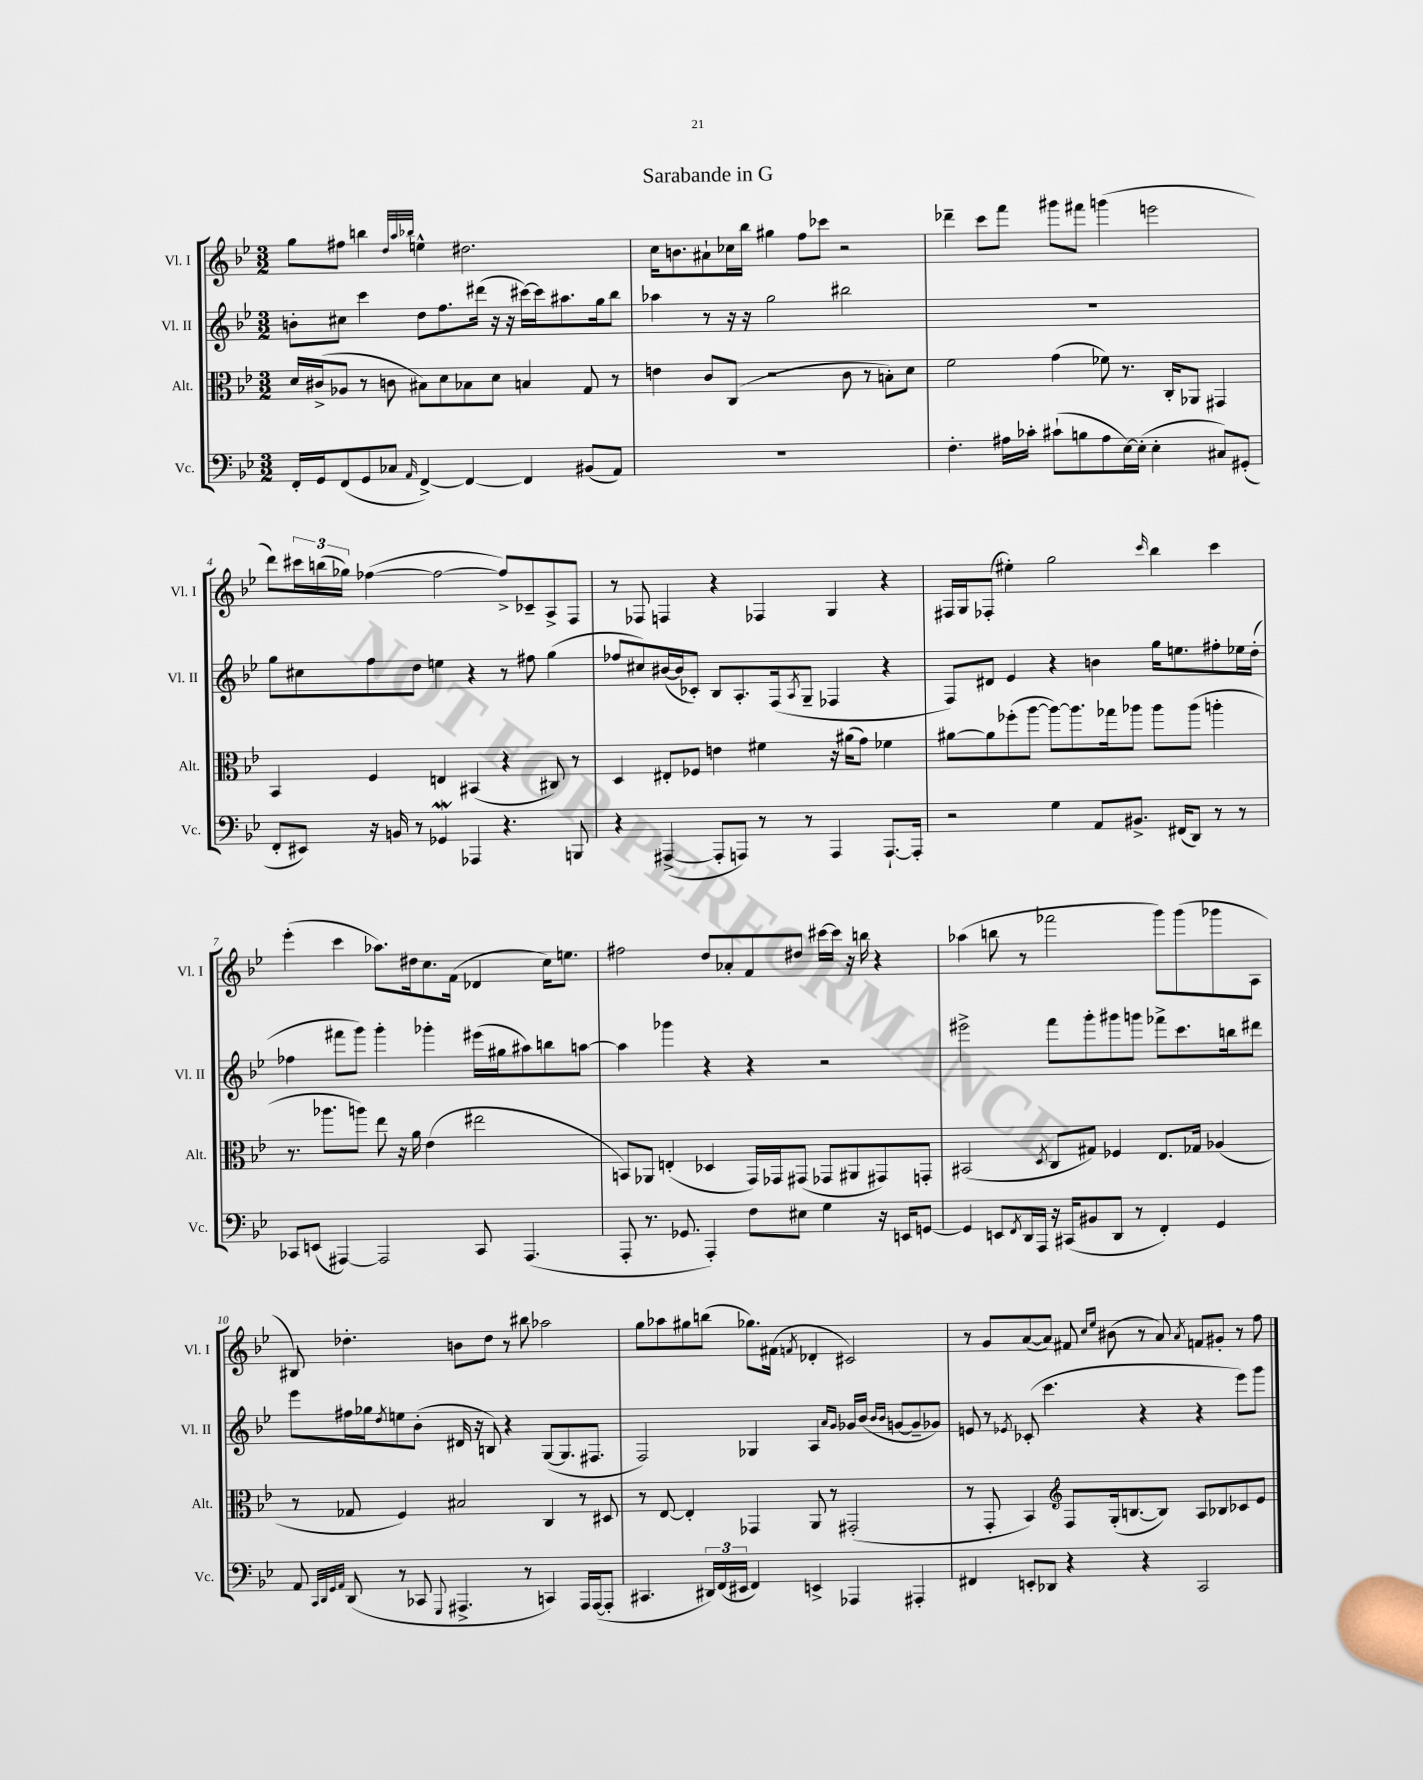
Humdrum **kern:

**kern	**kern	**kern	**kern
*part4	*part3	*part2	*part1
*staff4	*staff3	*staff2	*staff1
*I"Vc.	*I"Alt.	*I"Vl. II	*I"Vl. I
*I'Vc.	*I'Alt.	*I'Vl. II	*I'Vl. I
*clefF4	*clefC3	*clefG2	*clefG2
*k[b-e-]	*k[b-e-]	*k[b-e-]	*k[b-e-]
*M3/2	*M3/2	*M3/2	*M3/2
=1	=1	=1	=1
16FF'/LL	16d/LL	8bn'\L	8gg\L
16GG/J	(16c#X^/J	.	.
(8FF/	8A-X/J	8cc#X\J	8ff#X\J
8GG/	8r	4ccc\	4bbn\
8C-X/J	8cn\	.	.
.	.	.	32qqdd/LLL
.	.	.	32qqaa/
16qqAA/	.	.	32qqbb-X/JJJ
[4FF^/)	8B#X\L)	8dd\L	4een^^\
.	8d\	8.ff\	.
4FF/_	8B-X\	.	2.dd#X\
.	.	(16ddd#X\Jk	.
.	8d\J	16r	.
.	.	16r	.
4FF/]	4Bn/	[16ccc#X\LL)	.
.	.	16ccc#\J]	.
.	.	8.aa#X\	.
(8BB#X/L	8G/	.	.
.	.	16gg\k	.
8AA/J)	8r	8bb-\J	.
=2	=2	=2	=2
1.r	4en\	4aa-X\	16cc\KL
.	.	.	8.bn\
.	8c/L	8r	8a#X`\
.	(8C/J	16r	16cc-X\L
.	.	16r	16bb-\JJ
.	2r	2gg\	4gg#X\
.	.	.	8ff\L
.	.	.	8ccc-X\J
.	8c\	2bb#X\	2r
.	8r	.	.
.	8Bn'\L)	.	.
.	8d\J	.	.
=3	=3	=3	=3
4.F'\	2f\	1.r	4ddd-X~\
.	.	.	8ccc\L
16A#X\LL	.	.	8fff\J
16c-X'\JJ	.	.	.
(8c#X`\L	(4g\	.	8ggg#X\L
8Bn\	.	.	8fff#X\J
8A#\	8f-X\)	.	(4gggn\
[16E-\L)	8.r	.	.
(16E-'\JJ]	.	.	.
4E-'\	.	.	2eeen\
.	16C'/KL	.	.
.	8AA-X/J	.	.
8C#X/L)	4GG#X/	.	.
(8GG#X'/J	.	.	.
!!LO:LB:g=z
=4	=4	=4	=4
8FF'/L	4BB-/	8gg\L	8ddd\L)
8EE#X/J)	.	8cc#X\	24ccc#X\L
.	.	.	(24bbn\
.	.	.	24gg-X\JJ)
16r	4F/	8ff\	([4ff-X\
16BBn/	.	.	.
8r	.	8dd\J	.
4GG-Xw/	4En/	4een\	2ff-\_
4AAA-X/	(4BB#X/	4r	.
4.r	4r	8r	8ff-^/L])
.	.	8ff#X\	8c-X~/
.	8C#X/)	(4gg\	8A^/
8BBBn/	8r	.	8F/J
=5	=5	=5	=5
4r	4D/	8ff-X/L	8r
.	.	8cc#X/)	8F-X/
([4AAA#X^/	8E#X'/L	([16b#X/L	4Fn/
.	.	16b#/J]	.
.	8F-X/J	8c-X'/J)	.
8AAA#'/L]	4en\	8B-/L	4r
8AAAn/J)	.	8.A'/	.
8r	4f#X\	.	4F-X/
.	.	(16F/k	.
.	.	8qA/	.
8r	.	8G~/J	.
4AAA/	16r	4F-X/	4G/
.	(16a#X\KL	.	.
.	8g\J)	.	.
[8.AAA`/L	4f-X\	4r	4r
16AAA'/Jk]	.	.	.
=6	=6	=6	=6
2r	[8a#X\L	8F/L)	16F#X/LL
.	.	.	16G/J
.	8a#\]	8d#X/J	(8F-X'/J
.	(8ff-X'\	4e-/	4ee#X'\)
.	[8aa\J	.	.
4G\	8aa\L_)	4r	2gg\
.	8.aa\]	.	.
8AA/L	.	4bn\	.
.	16gg-X\k	.	.
8.BB#X^/J	8aa-X\J	.	.
.	.	.	16qqccc/
.	8aa-\L	16gg\KL	4bb-\
(16FF#X/KL	.	8.een\	.
8DD/J)	(8aa-\J	.	.
8r	4aan'\	8ff#X'\	4ccc\
8r	.	16ee-X\L	.
.	.	(16dd'\JJ	.
!!LO:LB:g=z
=7	=7	=7	=7
8CC-X/L	8.r	4ff-X\	(4eee-'\
(8EEn/J	.	.	.
.	8.aa-X\L	.	.
[4AAA#X/)	.	8fff#X\L	4ccc\
.	8aan\J)	8ggg\J)	.
2AAA#/]	8ee-\	4ggg'\	8.aa-X\L)
.	16r	.	.
.	16a\	.	16dd#X\k
.	(4e-\	4ggg-X'\	8.cc\
.	.	.	(16f\Jk
8CC-/	2ee#X\	(16eee#X\LL	4d-X/
.	.	16gg#X\J	.
(4.AAA#/	.	8aa#X\)	.
.	.	8bbn\	16cc\KL)
.	.	.	8.een\J
.	.	[8aan\J	.
=8	=8	=8	=8
8AAA'/	8BBn/L)	4aa\]	2ff#X\
8.r	8AA-X/J	.	.
.	(4En'/	4ggg-X\	.
8.GG-X/	.	.	.
4AAA'/)	4D-X/	4r	8dd/L
.	.	.	8a-X'/
8F\L	16GG/LL)	4r	8f/
.	16GG-X/J	.	.
8E#X\J	(8GG#X/J	.	8dd#X/J
4G\	8GG-X/L	2r	[16ccc#X\LL
.	.	.	16ccc#\JJ]
.	8AA#X/	.	16r
.	.	.	16bbn\
16r	8GG#X/)	.	4r
16EEn/KL	.	.	.
[8GGn/J	8GGn'/J	.	.
=9	=9	=9	=9
4GG/]	(2BB#X/	2eee#X^\	(4aa-X\
8EEn/L	.	.	8bbn\
8qFF/	.	.	.
16DD/L	.	.	8r
16AAA/JJ	.	.	.
.	8qD/	.	.
16r	8C/L	8fff\L	2fff-X\
(16CC#X/KL	.	.	.
8BB#X/	8G#X/J)	8ggg'\	.
8DD/J	4F-X/	8ggg#X\	.
8r	.	8gggn\J	.
4FF'/)	8.E-/L	8fff-X^\L	8ggg\L)
.	.	8.ccc\	(8ggg\
.	16G-X/Jk	.	.
4GG/	(4A-X/	.	8ggg-X\
.	.	16bbn\k	.
.	.	8ddd#X\J	8A\J
!!LO:LB:g=z
=10	=10	=10	=10
8AA/	8r	8eee-\L	8B#X/)
32qqCC/LLL	.	.	.
32qqDD/	.	.	.
32qqGG/	.	.	.
32qqAA/JJJ	.	.	.
(8DD/	8G-X/	16ff#X\L	4.dd-X'\
.	.	16gg-X\J	.
.	.	8qdd/	.
8r	4F/)	8een\	.
8CC-X/	.	(8b-'\J	.
8qqGGG/	.	.	.
4.AAA#X^/	2B#X/	16d#X/	8bn\L
.	.	16r	.
.	.	8Bn/)	8dd-\J
.	.	4r	8r
8r	.	.	8bb#X\
4CCn/)	4C/	([8G/L	2aa-X\
.	.	8.G/]	.
16AAA#/LL	8r	.	.
([16AAA#/J	.	8.F#X/J	.
8AAA#'/J]	8D#X/	.	.
=11	=11	=11	=11
4.CC#X/	8r	2F/)	8gg\L
.	[8E-/	.	8aa-X\
.	4E-'/]	.	8gg#X\
24DD#X/LL)	.	.	(8bbn\J
(24FF/	.	.	.
24EE#X/JJ	.	.	.
4FF/)	4GG-X/	4G-X/	8.gg-X\L)
.	.	.	(16f#X\Jk
.	.	.	8qfn/
4EEn^/	8AA/	4A/	4d-X'/
.	8r	.	.
.	.	16qqa/LL	.
.	.	16qqg/JJ	.
4AAA-X/	(2GG#X'/	16g-X/LL	2c#X/)
.	.	(16b-/JJ	.
.	.	16qqb-/LL	.
.	.	16qqb-/JJ	.
.	.	[8gn/L	.
4AAA#X'/	.	8g~/]	.
.	.	8g-X/J)	.
=12	=12	=12	=12
4FF#X/	8r	8en/	8r
.	8GG'/	8r	8g/L
.	.	8qe-X/	.
8EEn'/L	4BB-/)	(8c-X'/	([8a/
8DD-X/J	.	4.ccc\	8a/J])
*	*clefG2	*	*
4r	8F/L	.	8f#X/
.	.	.	16qqcc/LL
.	.	.	16qqee-/JJ
.	(16G'/k	.	(8b#X\
.	[8.Bn/	.	.
4r	.	4r	8r
.	8B/J])	.	8a/)
.	.	.	8qa/
2CC/	8A/L	4r	8fn/L
.	8B-X/	.	8g#X'/J
.	8c-X/	8eee-\L)	8r
.	8e-/J	8ggg\J	8ff\
==	==	==	==
*-	*-	*-	*-
